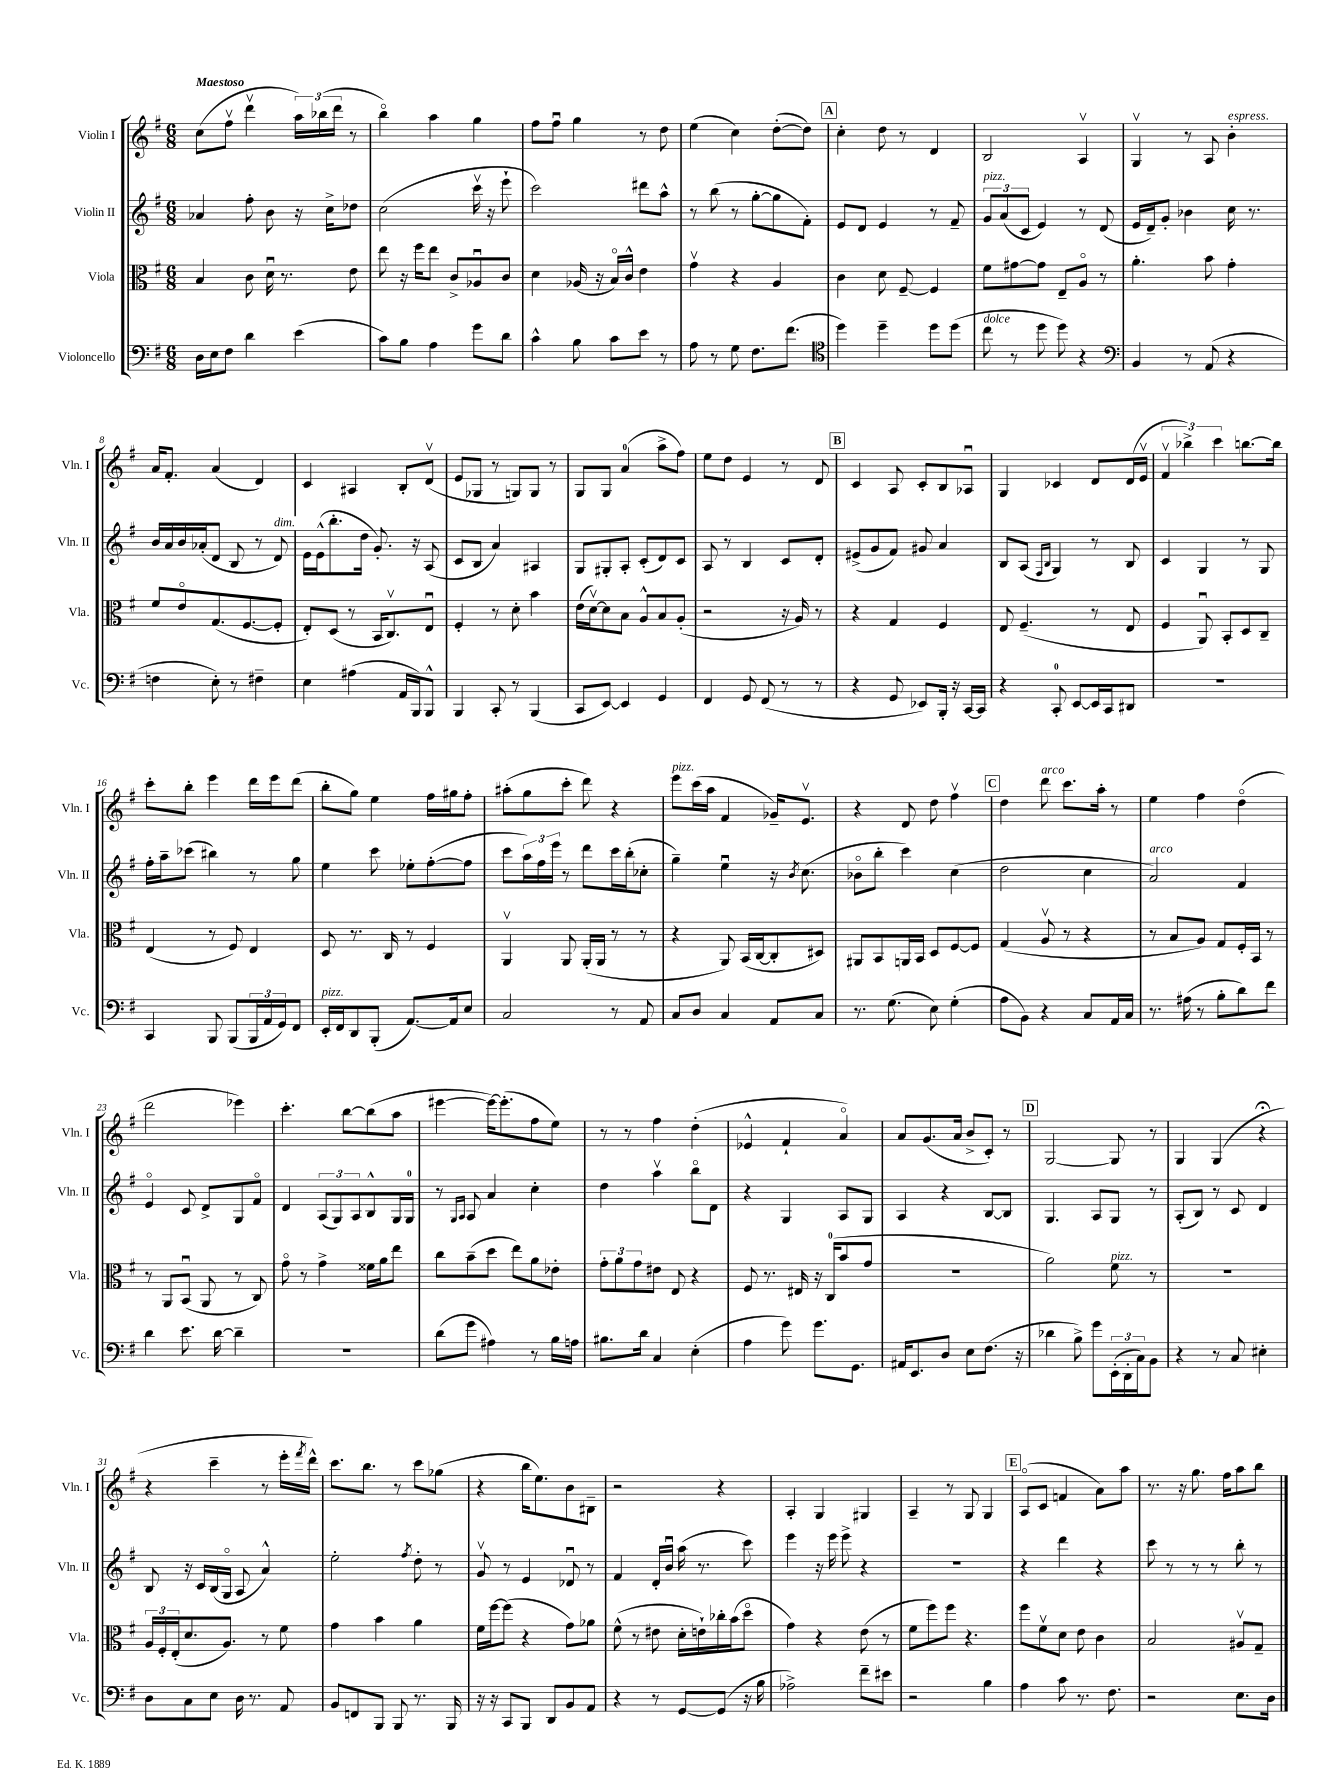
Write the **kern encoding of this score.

**kern	**kern	**kern	**kern
*part4	*part3	*part2	*part1
*staff4	*staff3	*staff2	*staff1
*I"Violoncello	*I"Viola	*I"Violin II	*I"Violin I
*I'Vc.	*I'Vla.	*I'Vln. II	*I'Vln. I
*clefF4	*clefC3	*clefG2	*clefG2
*k[f#]	*k[f#]	*k[f#]	*k[f#]
*M6/8	*M6/8	*M6/8	*M6/8
=1	=1	=1	=1
!	!	!	!LO:TX:a:B:t=Maestoso
16D\LL	4B/	4a-X/	(8cc\L
16E\J	.	.	.
8F#\J	.	.	8ff#v\J
4d\	8c\	8ff#'\	4dddv\
.	16du\	8b\	.
.	8.r	.	.
(4e\	.	16r	24aa\LL)
.	.	.	(24bb-X\
.	.	16cc^\KL	.
.	.	.	24ddd\JJ
.	8e\	8dd-X\J	8r
=2	=2	=2	=2
8c\L)	8ee\	(2cc\	4bb\)
8B\J	16r	.	.
.	16ff#\KL	.	.
4A\	8ee\J	.	4aa\
.	8c^/L	.	.
8g\L	8A-Xu/	16cccv\	4gg\
.	.	16r	.
8d\J	8c/J	8eee`\	.
=3	=3	=3	=3
4c^^\	4d\	2ccc\)	8ff#\L
.	.	.	8ff#u\J
8B\	(16A-X/	.	4gg\
.	16r	.	.
8c\L	16B/LL)	.	.
.	16c^^/JJ	.	.
8e\J	4e\	8ddd#X\L	8r
8r	.	8aa^^\J	8dd\
=4	=4	=4	=4
8A\	4gv\	8r	(4ee\
8r	.	(8bb\	.
8G\	4r	8r	4cc\)
8.F#\L	.	[8gg'\L	.
.	4A/	8gg\]	([8dd'\L
(8.f#\J	.	.	.
.	.	8f#'\J)	8dd\J])
!!LO:REH:place=s1:t=A
=5	=5	=5	=5
*clefC4	*	*	*
4dd\)	4c\	8e/L	4cc'\
.	.	8d/J	.
4dd~\	8d\	4e/	8dd\
.	[8F#~/	.	8r
8dd\L	4F#/]	8r	4d/
(8dd\J	.	8f#~/	.
=6	=6	=6	=6
!	!	!LO:TX:a:i:t=pizz.	!
!LO:TX:a:i:t=dolce	!	!	!
8cc\	8f#\L	12g/L	2B/
.	.	(12a/	.
8r	[8g#X\	.	.
.	.	12c/J	.
8dd\	8g#\J]	4e/)	.
8dd\)	8E~/L	.	.
4r	8A/J	8r	4Av/
.	8r	(8d/	.
=7	=7	=7	=7
*clefF4	*	*	*
4BB/	4.a'\	16e/LL	4Gv/
.	.	16d~/J)	.
.	.	8g'/J	.
8r	.	4b-X\	8r
(8AA/	8b\	.	8A/
!	!	!	!LO:TX:a:i:t=espress.
4r	4g'\	16cc\	4b'\
.	.	8.r	.
!!LO:LB:g=z
=8	=8	=8	=8
4Fn\	8f#/L	16b/LL	16a/KL
.	.	16a/	8.f#'/J
.	8e/	16b/	.
.	.	(16a-X'/J	.
8E'\)	(8.G/	8d/J	(4a/
8r	.	8B/	.
.	[8.F#/	.	.
4F#X~\	.	8r	4d/)
!	!	!LO:TX:a:i:t=dim.	!
.	8F#'/J]	8d/)	.
=9	=9	=9	=9
4E\	8E'/L)	16e\LL	4c/
.	.	(16e^^\J	.
.	(8D/J	8.bb'\	.
(4A#X\	8r	.	4A#X/
.	.	16dd\Jk	.
.	16BB/KL	8.g'/)	.
.	8.Cv/)	.	.
16AA/LL	.	.	8B'/L
16BBB/J)	.	16r	.
8BBB^^/J	8Eu/J	(8A/	(8dv/J
=10	=10	=10	=10
4BBB/	4F#'/	8c/L	8e/L
.	.	8B/J	8G-X/J
8CC'/	8r	4a/)	8r
8r	8d'\	.	8Gn/L)
(4BBB/	4b\	4A#X/	8G/J
.	.	.	8r
=11	=11	=11	=11
8CC/L	(16e\LL	8G/L	8G/L
.	[16dv\J)	.	.
[8EE/J)	8d\]	8G#X'/	8G/J
4EE/]	8B\J	8A'/J	(4a/
.	8A^^/L	(8c'/L	.
4GG/	8B/	8d/)	8aa^\L
.	(8A'/J	8c/J	8ff#\J)
=12	=12	=12	=12
4FF#/	2r	8A/	8ee\L
.	.	8r	8dd\J
8GG/	.	4B/	4e/
(8FF#/	.	.	.
8r	16r	8c/L	8r
.	16A/)	.	.
8r	8r	8d'/J	8d/
!!LO:REH:place=s1:t=B
=13	=13	=13	=13
4r	4r	(8e#X^/L	4c/
.	.	8g/	.
8GG/	4G/	8f#/J)	8A/
8EE-X/L)	.	8g#X/	8c'/L
16BBB'/Jk	4F#/	4a/	8B/
16r	.	.	.
[16CC/LL	.	.	8A-Xu/J
16CC/JJ]	.	.	.
=14	=14	=14	=14
4r	8E/	8B/L	4G/
.	(4.F#~/	(8A/J	.
.	.	16qqF#/LL	.
.	.	16qqB/JJ	.
8CC'/	.	4G/)	4c-X/
[8EE/L	.	.	.
16EE/L]	8r	8r	8d/L
16CC/J	.	.	.
8DD#X/J	8E/	8B/	(16d/L
.	.	.	16ev/JJ
=15	=15	=15	=15
2.r	4F#/	4c/	6f#v/
.	.	.	6bb-X^\)
.	8AAu/)	4G/	.
.	.	.	6ccc\
.	8BB'/L	.	.
.	8D/	8r	[8.bbn\L
.	8C~/J	8G/	.
.	.	.	16bb\Jk]
!!LO:LB:g=z
=16	=16	=16	=16
4CC/	(4E/	16ff#'\LL	8ccc'\L
.	.	16aa~\J	.
.	.	(8ccc-X\J	8bb'\J
8BBB/	8r	4bb#X\)	4eee\
(8BBB/L	8F#/)	.	.
24BBB/L	4E/	8r	16ddd\LL
24AA/	.	.	.
.	.	.	16eee\J
24GG/J)	.	.	.
8FF#/J	.	8gg\	(8ddd\J
=17	=17	=17	=17
!LO:TX:a:i:t=pizz.	!	!	!
16EE'/LL	8D/	4ee\	8bb'\L
16FF#/J	.	.	.
8DD/	8.r	.	8gg\J)
(8BBB'/J	.	8ccc\	4ee\
.	16C/	.	.
[8.AA/L)	8r	8ee-X'\L	.
.	4F#/	([8ff#'\	16ff#\LL
16AA/k]	.	.	16gg#X\J
8E/J	.	8ff#\J]	8ff#'\J
=18	=18	=18	=18
2C/	4AAv/	8ccc\L	(8aa#X'\L
.	.	24aa\L)	8gg\
.	.	24ff#\	.
.	.	24eee\JJ	.
.	8AA/	8r	8ccc'\J
.	(16AA'/LL	8ddd\L	8ddd\)
.	16AA/JJ	.	.
8r	8r	16ccc\L	4r
.	.	(16bb'\J	.
8AA/	8r	8cc-X'\J	.
=19	=19	=19	=19
!	!	!	!LO:TX:a:i:t=pizz.
8C/L	4r	4gg~\)	8eee\L
8D/J	.	.	(16ccc\L
.	.	.	16aa\JJ
4C/	8AA/)	4eeu\	4f#/
.	(16BB/LL	.	.
.	[16C/J	.	.
8AA/L	8C'/]	16r	16g-X~/KL)
.	.	8qb/	.
.	.	(8.cc\	8.ev/J
8C/J	8D#X/J)	.	.
=20	=20	=20	=20
8.r	8AA#X/L	8b-X\L	4r
.	8BB/	8bb'\J	.
(8.G\	.	.	.
.	16AAn/L	4ccc\)	8d/
.	16BB/JJ	.	.
8E\)	8D/L	.	8dd\
(4G'\	[8F#/	(4cc\	4ff#v\
.	8F#/J]	.	.
!!LO:REH:place=s1:t=C
=21	=21	=21	=21
8A\L	(4G/	2dd\	4dd\
8BB\J)	.	.	.
!	!	!	!LO:TX:a:i:t=arco
4r	8Av/	.	8ddd\
.	8r	.	8.ccc\L
8C/L	4r	4cc\	.
.	.	.	16aa'\Jk
16AA/L	.	.	8r
16C/JJ	.	.	.
=22	=22	=22	=22
!	!	!LO:TX:a:i:t=arco	!
8.r	8r	2a/)	4ee\
.	8B/L	.	.
(16A#X\	.	.	.
8r	8A/J)	.	4ff#\
8B'\L	8G/L	.	.
8d\)	16F#'/L	4f#/	(4dd\
.	16BB/JJ	.	.
8f#\J	8r	.	.
!!LO:LB:g=z
=23	=23	=23	=23
4d\	8r	4e/	2ddd\
.	8AA/L	.	.
8.e\	(8BBu/J	8c/	.
.	8AA/	8d^/L	.
[16d\	.	.	.
4d~\]	8r	8G/	4eee-X\)
.	8C/)	8f#/J	.
=24	=24	=24	=24
2.r	8g\	4d/	4.ccc'\
.	8r	.	.
.	4g^\	(12A/L	.
.	.	12G/)	.
.	.	.	[8bb\L
.	.	12A/	.
.	16f##X\LL	8B^^/	(8bb\]
.	16a\J	.	.
.	8ee\J	16G/L	8aa\J
.	.	16G/JJ	.
=25	=25	=25	=25
(8d\L	8cc\L	8r	[4eee#X\
.	.	16qqG/LL	.
.	.	16qqA/JJ	.
8g\J	(8b~\	8A/	.
4A#X\)	8dd\J	4a/	16eee#\KL_)
.	.	.	(8.eee#'\]
.	8ee\L)	.	.
8r	8a\	4cc'\	8ff#\
16B\LL	8e-X'\J	.	8ee\J)
16An\JJ	.	.	.
=26	=26	=26	=26
8.B#X\L	12g'\L	4dd\	8r
.	12a\	.	.
.	.	.	8r
.	12g\	.	.
16d\Jk	.	.	.
4C/	8e#X\J	4aav\	4ff#\
.	8E/	.	.
(4E'\	4r	8bb\L	(4dd'\
.	.	8d\J	.
=27	=27	=27	=27
4A\	8F#/	4r	4e-X^^/
.	8.r	.	.
8g\)	.	4G/	4f#`/
.	16E#X/	.	.
8.g\L	16r	.	.
.	(16C/KL	.	.
.	8b/	8A/L	4a/)
8.GG\J	.	.	.
.	8g/J	8G/J	.
=28	=28	=28	=28
16AA#X/KL	2.r	4A/	8a/L
8.EE/	.	.	.
.	.	.	(8.g/
8D/J	.	4r	.
.	.	.	16a/Jk
8E\L	.	.	8b^/L
(8.F#\J	.	[8B/L	8c'/J)
.	.	8B/J]	8r
16r	.	.	.
!!LO:REH:place=s1:t=D
=29	=29	=29	=29
4d-X\	2a\)	4.G/	[2G/
8B^\)	.	.	.
8g\L	.	8A/L	.
!	!LO:TX:a:i:t=pizz.	!	!
(24EE'\L	8f#\	8G/J	8G/]
24DD'\	.	.	.
24C\J)	.	.	.
8BB\J	8r	8r	8r
=30	=30	=30	=30
4r	2.r	(8A'/L	4G/
.	.	8B/J)	.
8r	.	8r	(4G/
8C/	.	8c/	.
4E#X'\	.	4d/	4r;<
!!LO:LB:g=z
=31	=31	=31	=31
8D\L	24A/LL	8B/	4r
.	24F#'/	.	.
.	(24E'/J	.	.
8C\	8.d/	16r	.
.	.	16c/LL	.
8E\J	.	(16B/	4ccc~\
.	8.A/J)	16G/JJ	.
16D\	.	8A/	.
8.r	.	.	.
.	8r	4a^^/)	8r
8AA/	8f#\	.	16eee'\LL
.	.	.	8qfff#/
.	.	.	16ddd^^\JJ)
=32	=32	=32	=32
8BB/L	4g\	2ee'\	8.ccc\L
8FFn/	.	.	.
.	.	.	8.bb\J
8BBB/J	4b\	.	.
8BBB/	.	.	8r
.	.	8qff#/	.
8.r	4a\	8dd'\	8ccc\L
.	.	8r	(8gg-X\J
16BBB/	.	.	.
=33	=33	=33	=33
16r	16f#\LL	8gv/	4r
16r	[16ff#\J	.	.
8CC/L	(8ff#\J]	8r	.
8BBB/J	4r	4e/	16bb\KL
.	.	.	8.ee\)
8DD/L	.	.	.
8BB/	8g\L)	8d-Xu/	8b\
8AA/J	8a-X\J	8r	8B#X~\J
=34	=34	=34	=34
4r	(8f#^^\	4f#/	2r
.	8r	.	.
8r	8e#X\	16d'/LL	.
.	.	16bu/JJ	.
[8GG/L	16d'\LL	(16aa\	.
.	16en`\)	8.r	.
(8GG/J]	16cc-X'\	.	4r
.	(16b\J	.	.
16r	8dd\J	8ccc\)	.
16B\	.	.	.
=35	=35	=35	=35
2A-X^\)	4g\)	4eee\	4A'/
.	4r	16r	4G/
.	.	16eee\	.
.	.	8eee^\	.
8f#~\L	(8e\	4r	4G#X/
8e#X\J	8r	.	.
=36	=36	=36	=36
2r	8f#\L	2.r	4A~/
.	8ff#\)	.	.
.	8ff#\J	.	8r
.	4.r	.	8G/
4B\	.	.	4G/
!!LO:REH:place=s1:t=E
=37	=37	=37	=37
4A\	8ff#\L	4r	(8A/L
.	8f#v\	.	8c/J
8c\	8d\J	4ddd\	4fn/
8.r	8e\	.	.
.	4c\	4r	8a\L)
8.F#\	.	.	.
.	.	.	8aa\J
=38	=38	=38	=38
2r	2B/	8ccc\	8.r
.	.	8r	.
.	.	.	16r
.	.	8r	8.gg\
.	.	8r	.
.	.	.	16ff#\KL
8.E\L	8A#Xv/L	8bb'\	8aa\
.	8G~/J	8r	8bb\J
16D\Jk	.	.	.
==	==	==	==
*-	*-	*-	*-
